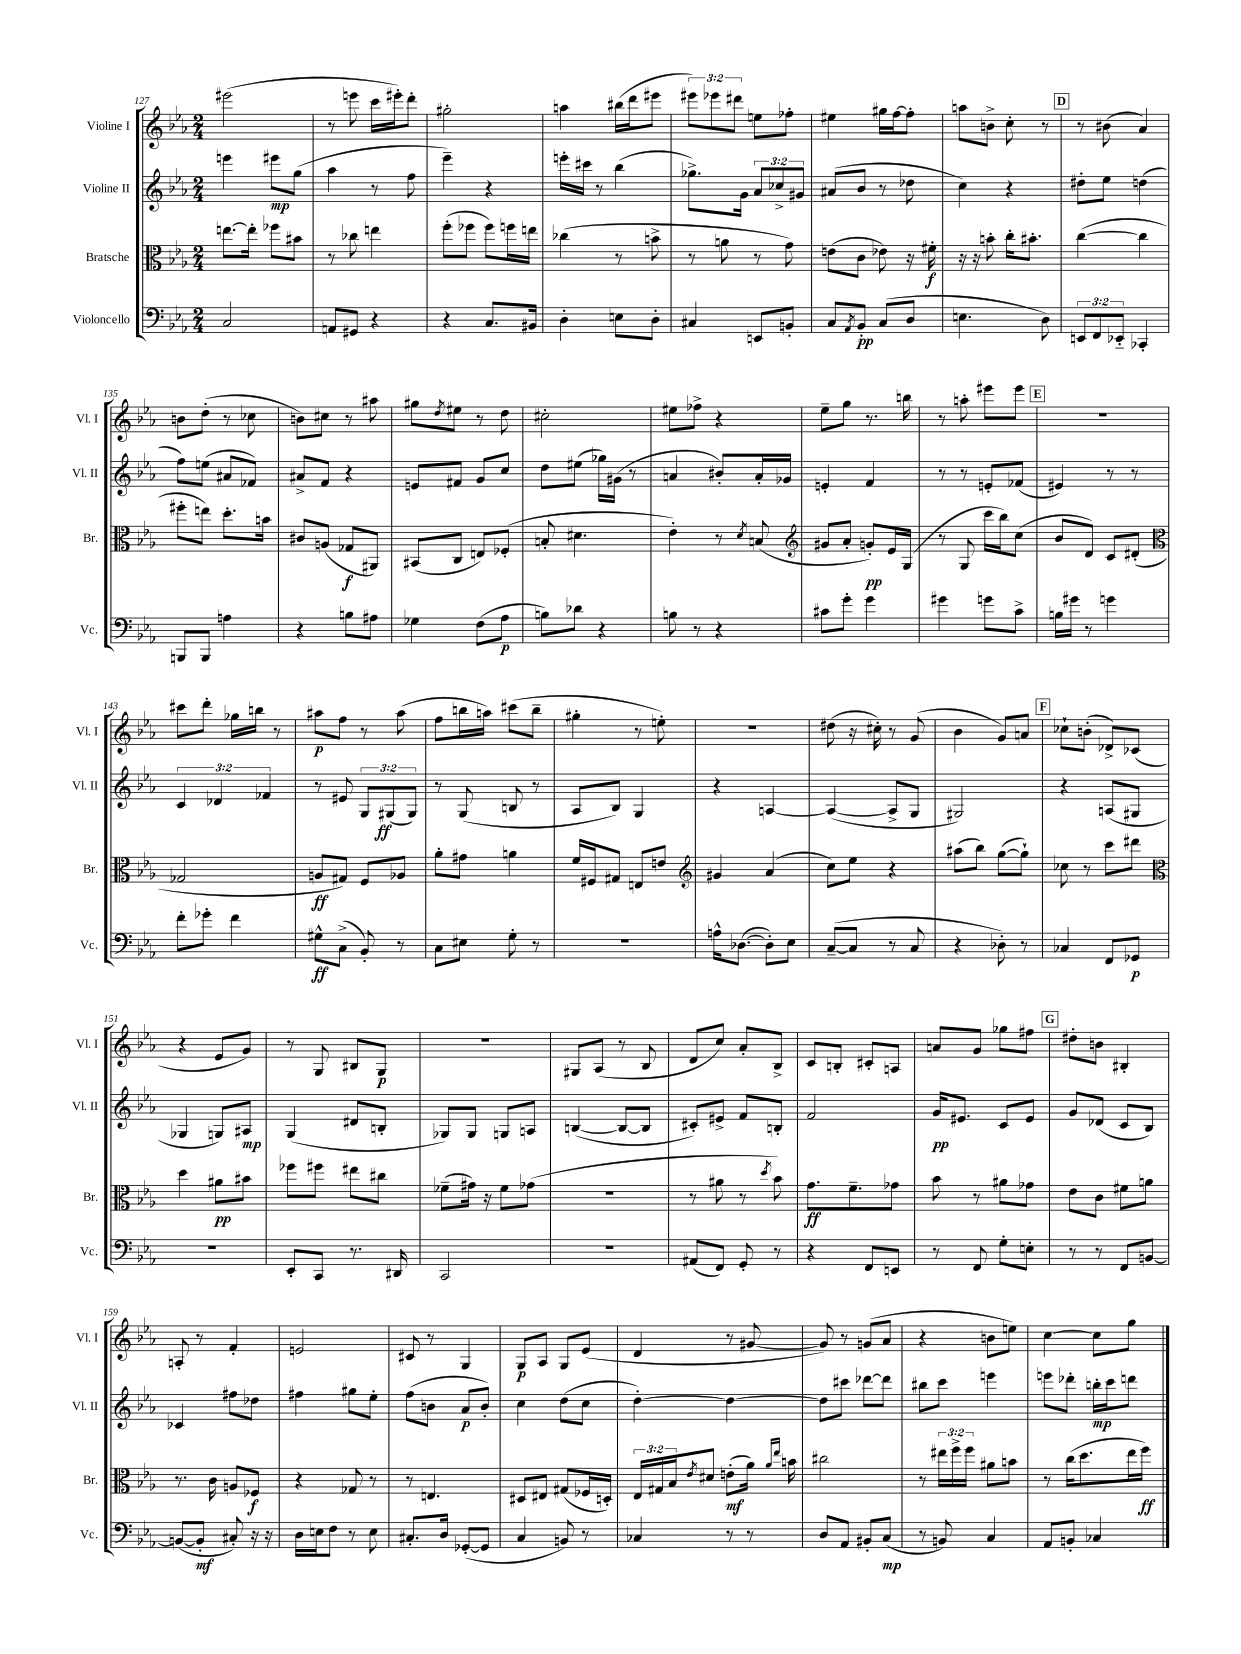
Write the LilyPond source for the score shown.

<<
\new StaffGroup <<
\new Staff = "s0" \with { instrumentName = "Violine I" shortInstrumentName = "Vl. I" } {
    \clef treble \key ees \major \numericTimeSignature \time 2/4 \override Staff.TupletNumber.text = #tuplet-number::calc-fraction-text
    eis'''2( |
    r8 e'''8 c'''16 eis'''16-.) d'''8-. |
    gis''2-. |
    a''4 bis''16( d'''16 eis'''8 |
    \tuplet 3/2 { eis'''8) ees'''8 dis'''8 } e''8 fes''8-. |
    eis''4 gis''16 f''16~ f''8-. |
    a''8 b'8-> c''8-. r8 |
    \mark \markup { \box "D" } r8 bis'8( aes'4) |
    b'8 d''8-.( r8 ces''8 |
    b'8) cis''8 r8 ais''8 |
    gis''8 \acciaccatura { d''8 } eis''8 r8 d''8 |
    cis''2-. |
    eis''8 fes''8-> r4 |
    ees''8-- g''8 r8. b''16 |
    r8 a''8-. eis'''8 eis'''8 |
    \mark \markup { \box "E" } R2 |
    cis'''8 d'''8-. ges''16 b''16 r8 |
    ais''8\p f''8 r8 ais''8( |
    f''8 b''16 a''16) cis'''8( b''8-- |
    gis''4-. r8 e''8-.) |
    R2 |
    dis''8( r16 cis''16-.) r8 g'8( |
    bes'4 g'8) a'8 |
    \mark \markup { \box "F" } ces''8-! b'8-.( des'8->) ces'8( |
    r4 ees'8 g'8) |
    r8 g8 bis8 g8\p |
    R2 |
    gis8 aes8( r8 bes8 |
    d'8 c''8) aes'8-. bes8-> |
    c'8 b8-. cis'8-. a8 |
    a'8 g'8 ges''8 fis''8 |
    \mark \markup { \box "G" } dis''8-. b'8 bis4-. |
    a8-. r8 f'4-. |
    e'2 |
    cis'8 r8 g4 |
    g8\p aes8 g8 ees'8( |
    d'4 r8 gis'8~ |
    gis'8) r8 g'8( aes'8 |
    r4 b'8 e''8) |
    c''4~ c''8 g''8 \bar "|." |
}
\new Staff = "s1" \with { instrumentName = "Violine II" shortInstrumentName = "Vl. II" } {
    \clef treble \key ees \major \numericTimeSignature \time 2/4 \override Staff.TupletNumber.text = #tuplet-number::calc-fraction-text
    e'''4 eis'''8\mp g''8( |
    aes''4 r8 f''8 |
    ees'''4--) r4 |
    e'''16-. cis'''16 r8 bes''4( |
    ges''8.->) g'16 \tuplet 3/2 { aes'8 ces''8-> gis'8 } |
    ais'8( bes'8 r8 des''8 |
    c''4) r4 |
    \mark \markup { \box "D" } dis''8-. ees''8 d''4( |
    f''8) e''8( ais'8 fes'8) |
    ais'8-> f'8 r4 |
    e'8 fis'8 g'8 c''8 |
    d''8 eis''8( ges''16) gis'16( r8 |
    a'4 bis'8-.) a'16-. ges'16 |
    e'4-. f'4 |
    r8 r8 e'8-. fes'8( |
    \mark \markup { \box "E" } eis'4) r8 r8 |
    \tuplet 3/2 { c'4 des'4 fes'4 } |
    r8 eis'8 \tuplet 3/2 { g8 gis8\ff( gis8) } |
    r8 g8( b8 r8 |
    aes8 bes8) g4 |
    r4 a4~ |
    a4~( a8-> g8 |
    gis2) |
    \mark \markup { \box "F" } r4 a8( gis8 |
    ges4 g8) ais8\mp |
    g4( dis'8 b8-. |
    ges8) ges8 g8 a8 |
    b4~( b8~ b8 |
    cis'8-.) eis'8-> f'8 b8-. |
    f'2 |
    g'16\pp eis'8. c'8 eis'8 |
    \mark \markup { \box "G" } g'8 des'8( c'8 bes8) |
    ces'4 fis''8 des''8 |
    fis''4 gis''8 ees''8-. |
    f''8( b'8 aes'8\p b'8-.) |
    c''4 d''8( c''8 |
    d''4~-.) d''4~ |
    d''8 cis'''8 des'''8~ des'''8 |
    bis''8 c'''8 e'''4 |
    e'''8 des'''8-. b''16-.\mp c'''16 d'''8 \bar "|." |
}
\new Staff = "s2" \with { instrumentName = "Bratsche" shortInstrumentName = "Br." } {
    \clef alto \key ees \major \numericTimeSignature \time 2/4 \override Staff.TupletNumber.text = #tuplet-number::calc-fraction-text
    e''8.~ e''16-. fes''8 bis'8 |
    r8 ces''8 e''4 |
    f''8-.( fes''8 fes''8) f''16 e''16 |
    ces''4( r8 b'8-> |
    r8 a'8 r8 g'8) |
    e'8( c'8 ees'8) r16 fis'16-.\f |
    r16 r16 b'8-. c''16-. bis'8.-. |
    \mark \markup { \box "D" } c''4~( c''4 |
    fis''8-. e''8) d''8.-. b'16 |
    cis'8 a8( ges8\f ais,8) |
    bis,8( c8 e8) fes8-.( |
    b8-. dis'4. |
    ees'4-.) r8 \acciaccatura { d'8 } b8( |
    \clef treble gis'8 aes'8-. g'8-.\pp) ees'16 g16( |
    r8 g8 c'''16 bes''16) c''8( |
    \mark \markup { \box "E" } bes'8 d'8) c'8 dis'8-.( |
    \clef alto ges2 |
    a8\ff gis8) f8 aes8 |
    aes'8-. gis'8 a'4 |
    f'16 fis16 gis8 e8 e'8 |
    \clef treble gis'4 aes'4( |
    c''8) ees''8 r4 |
    ais''8( bes''8) g''8~( g''8-!) |
    \mark \markup { \box "F" } ces''8 r8 c'''8 dis'''8 |
    \clef alto d''4 ais'8\pp bis'8 |
    fes''8 fis''8 eis''8 cis''8 |
    fes'8--( gis'16) r16 fes'8 ges'8( |
    r2 |
    r8 ais'8 r8 \acciaccatura { d''8 } bes'8) |
    g'8.\ff f'8.-- ges'8 |
    bes'8 r8 ais'8 ges'8 |
    \mark \markup { \box "G" } ees'8 c'8 fis'8 a'8 |
    r8. c'16 a8 fes8\f |
    r4 ges8 r8 |
    r8 e4. |
    dis8 eis8 gis8( fes16 d16-.) |
    \tuplet 3/2 { ees16 gis16 bes16 } \acciaccatura { ees'8 } dis'8 e'8-.\mf( aes'16) \grace { aes'16 ees''16 } b'16 |
    cis''2 |
    r8 \tuplet 3/2 { eis''16 f''16-> f''16 } ais'8 b'8 |
    r8 c''16( d''8. ees''16 f''16\ff) \bar "|." |
}
\new Staff = "s3" \with { instrumentName = "Violoncello" shortInstrumentName = "Vc." } {
    \clef bass \key ees \major \numericTimeSignature \time 2/4 \override Staff.TupletNumber.text = #tuplet-number::calc-fraction-text
    c2 |
    a,8 gis,8 r4 |
    r4 c8. bis,16 |
    d4-. e8 d8-. |
    cis4 e,8 b,8-. |
    c8 \acciaccatura { aes,8 } bes,8-.\pp c8( d8 |
    e4. d8) |
    \mark \markup { \box "D" } \tuplet 3/2 { e,8 f,8 ees,8-_ } ces,4-. |
    b,,8 b,,8 a4 |
    r4 b8 ais8 |
    ges4 f8( aes8\p |
    b8) des'8 r4 |
    b8 r8 r4 |
    cis'8 g'8-. g'4 |
    gis'4 g'8 c'8-> |
    \mark \markup { \box "E" } b16 gis'16 r8 g'4 |
    f'8-. ges'8-. f'4 |
    gis8-^\ff c8->( bes,8-.) r8 |
    c8 eis8 g8-. r8 |
    R2 |
    a16-^ des8.~( des8-.) ees8 |
    c8~--( c8 r8 c8 |
    r4 des8-.) r8 |
    \mark \markup { \box "F" } ces4 f,8 ges,8\p |
    R2 |
    ees,8-. c,8 r8. dis,16 |
    c,2 |
    R2 |
    ais,8( f,8) g,8-. r8 |
    r4 f,8 e,8 |
    r8 f,8 g8-. e8-. |
    \mark \markup { \box "G" } r8 r8 f,8 b,8~ |
    b,8~( b,8-.\mf cis8-.) r16 r16 |
    d16 e16 f8 r8 e8 |
    cis8.-. d16 ges,8~-.( ges,8 |
    c4 b,8) r8 |
    ces4 r8 r8 |
    d8 aes,8 bis,8-. c8\mp( |
    r8 b,8) c4 |
    aes,8 b,8-. ces4 \bar "|." |
}
>>
>>
\layout { \context { \Score currentBarNumber = #127 } }
